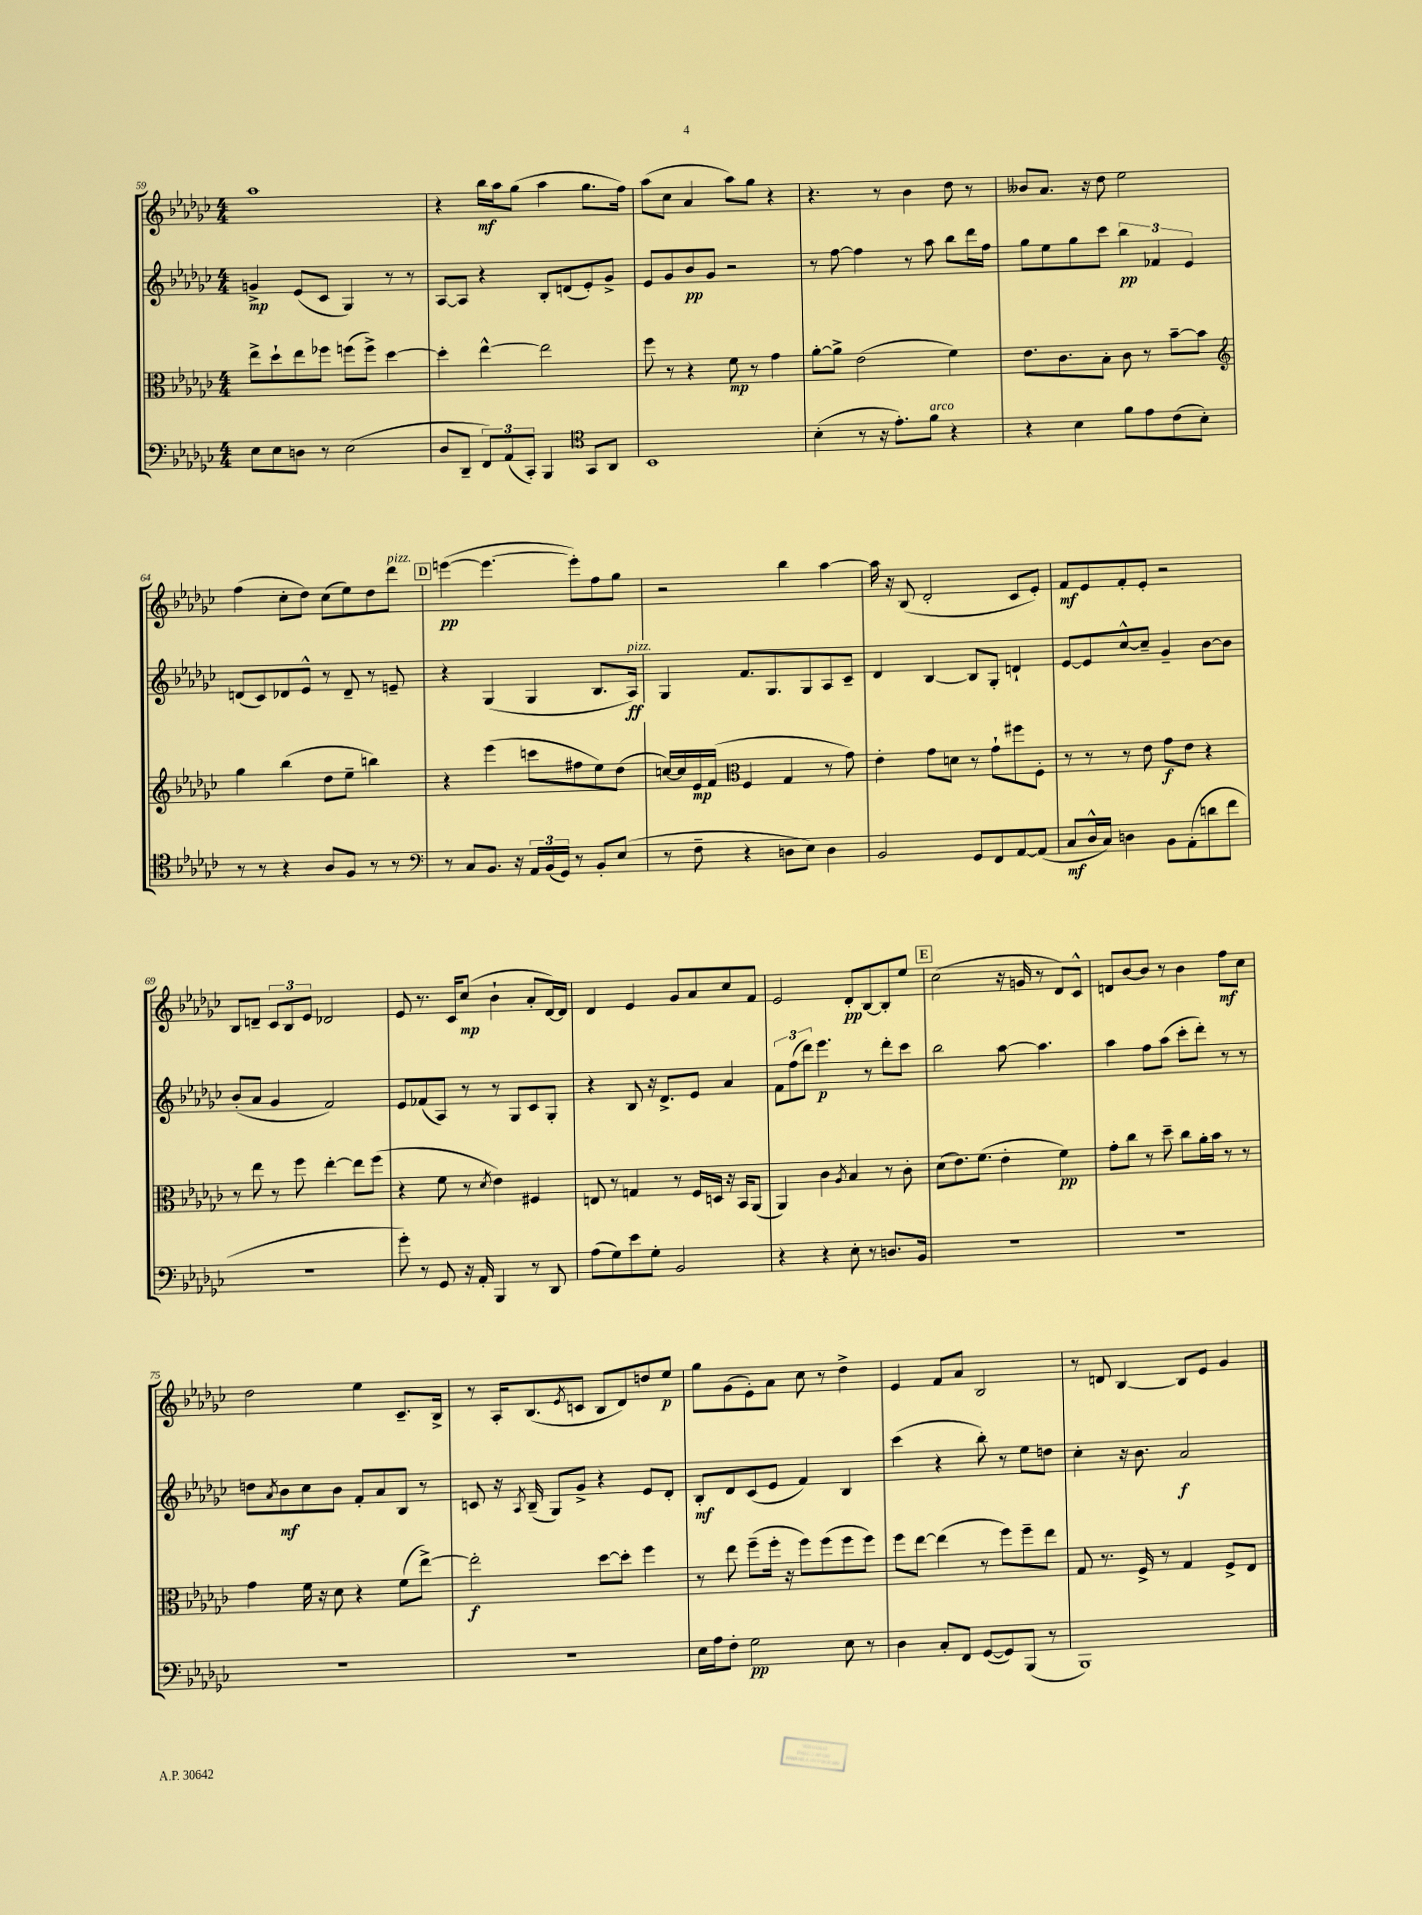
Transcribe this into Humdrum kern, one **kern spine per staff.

**kern	**dynam	**kern	**dynam	**kern	**dynam	**kern	**dynam
*part4	*part4	*part3	*part3	*part2	*part2	*part1	*part1
*staff4	*staff4	*staff3	*staff3	*staff2	*staff2	*staff1	*staff1
*clefF4	*	*clefC3	*	*clefG2	*	*clefG2	*
*k[b-e-a-d-g-c-]	*	*k[b-e-a-d-g-c-]	*	*k[b-e-a-d-g-c-]	*	*k[b-e-a-d-g-c-]	*
*M4/4	*	*M4/4	*	*M4/4	*	*M4/4	*
=59	=59	=59	=59	=59	=59	=59	=59
8E-\L	.	8ee-^\L	.	4gn^/	mp	1aa-	.
8E-\	.	8dd-`\	.	.	.	.	.
8Dn\J	.	8ee-\	.	(8e-/L	.	.	.
8r	.	8ff-X\J	.	8c-/J	.	.	.
(2E-\	.	(8ffn\L	.	4G-/)	.	.	.
.	.	8ff^\J)	.	.	.	.	.
.	.	[4dd-\	.	8r	.	.	.
.	.	.	.	8r	.	.	.
=60	=60	=60	=60	=60	=60	=60	=60
8D-/L	.	4dd-'\]	.	[8A-/L	.	4r	.
8DD-~/J	.	.	.	8A-/J]	.	.	.
12FF/L)	.	[4ee-^^\	.	4r	.	16bb-\LL	mf
.	.	.	.	.	.	16aa-\J	.
(12AA-/	.	.	.	.	.	.	.
.	.	.	.	.	.	(8gg-\J	.
12CC-'/J)	.	.	.	.	.	.	.
4BBB-/	.	2ee-\]	.	8B-'/L	.	4aa-\	.
.	.	.	.	(8dn/	.	.	.
*clefC4	*	*	*	*	*	*	*
8GG-/L	.	.	.	8e-'/)	.	8.gg-\L	.
8AA-/J	.	.	.	8g-^/J	.	.	.
.	.	.	.	.	.	16ff\Jk)	.
=61	=61	=61	=61	=61	=61	=61	=61
1BB-	.	8ff\	.	8e-/L	.	(8aa-\L	.
.	.	8r	.	8g-/	.	8cc-\J	.
.	.	4r	.	8b-/	pp	4a-/	.
.	.	.	.	8g-/J	.	.	.
.	.	8f\	mp	2r	.	8aa-\L)	.
.	.	8r	.	.	.	8gg-\J	.
.	.	4g-\	.	.	.	4r	.
=62	=62	=62	=62	=62	=62	=62	=62
(4B-'\	.	[8a-'\L	.	8r	.	4.r	.
.	.	8a-^\J]	.	[8ff\	.	.	.
8r	.	(2e-\	.	4ff\]	.	.	.
16r	.	.	.	.	.	8r	.
8.e-'\L)	.	.	.	.	.	.	.
.	.	.	.	8r	.	4b-\	.
!LO:TX:a:i:t=arco	!	!	!	!	!	!	!
8f\J	.	.	.	8aa-\	.	.	.
4r	.	4f\)	.	8bb-\L	.	8dd-\	.
.	.	.	.	16ddd-\L	.	8r	.
.	.	.	.	16ff\JJ	.	.	.
=63	=63	=63	=63	=63	=63	=63	=63
4r	.	8.e-\L	.	8gg-\L	.	8b--X/L	.
.	.	.	.	8ee-\	.	8.a-/J	.
.	.	8.c-\	.	.	.	.	.
4B-\	.	.	.	8gg-\	.	.	.
.	.	.	.	.	.	16r	.
.	.	8B-'\J	.	8ccc-\J	.	8dd-\	.
8f\L	.	8c-\	.	6bb-\	pp	2ee-\	.
8e-\	.	8r	.	.	.	.	.
.	.	.	.	6f-X/	.	.	.
(8c-\	.	[8b-~\L	.	.	.	.	.
.	.	.	.	6e-/	.	.	.
8B-'\J)	.	8b-\J]	.	.	.	.	.
!!LO:LB:g=z
=64	=64	=64	=64	=64	=64	=64	=64
*	*	*clefG2	*	*	*	*	*
8r	.	4gg-\	.	(8dn/L	.	(4ff\	.
8r	.	.	.	8c-/)	.	.	.
4r	.	(4bb-\	.	8d-X/	.	8cc-'\L	.
.	.	.	.	8e-^^/J	.	8dd-\J)	.
8A-/L	.	8dd-\L	.	8r	.	(8cc-\L	.
8F/J	.	8ee-~\J	.	8d-~/	.	8ee-\)	.
8r	.	4bbn\)	.	8r	.	8dd-\	.
!	!	!	!	!	!	!LO:TX:a:i:t=pizz.	!
8r	.	.	.	8en~/	.	8ddd-\J	.
!!LO:REH:place=s1:t=D
=65	=65	=65	=65	=65	=65	=65	=65
*clefF4	*	*	*	*	*	*	*
8r	.	4r	.	4r	.	([4eeen\	pp
8C-/L	.	.	.	.	.	.	.
8.BB-/J	.	(4eee-\	.	(4G-/	.	4.eee\_	.
16r	.	.	.	.	.	.	.
24AA-/LL	.	8cccn\L	.	4G-/	.	.	.
(24BB-/	.	.	.	.	.	.	.
24GG-/JJ)	.	.	.	.	.	.	.
8r	.	8ff#X\	.	.	.	8eee'\L])	.
8BB-'/L	.	8ee-\)	.	8.B-/L	.	8ff\	.
(8E-/J	.	(8dd-\J	.	.	.	8gg-\J	.
!	!	!	!	!LO:TX:a:i:t=pizz.	!	!	!
.	.	.	.	16A-/Jk)	ff	.	.
=66	=66	=66	=66	=66	=66	=66	=66
8r	.	[16ccn/LL)	.	4G-/	.	2r	.
.	.	16cc/]	.	.	.	.	.
8F~\	.	16e-/	mp	.	.	.	.
.	.	(16f/JJ	.	.	.	.	.
*	*	*clefC3	*	*	*	*	*
4r	.	4F/	.	8.f/L	.	.	.
.	.	.	.	8.G-/	.	.	.
8Dn\L	.	4G-/	.	.	.	4bb-\	.
8E-\J)	.	.	.	8G-/	.	.	.
4D\	.	8r	.	8A-/	.	[4aa-\	.
.	.	8g-\)	.	8c-~/J	.	.	.
=67	=67	=67	=67	=67	=67	=67	=67
2BB-/	.	4e-'\	.	4d-/	.	16aa-\]	.
.	.	.	.	.	.	16r	.
.	.	.	.	.	.	(8B-/	.
.	.	8g-\L	.	[4B-/	.	2d-'/	.
.	.	8dn\J	.	.	.	.	.
8GG-/L	.	8r	.	8B-/L]	.	.	.
8FF/	.	8g-`\L	.	8G-'/J	.	.	.
[8AA-/	.	8ff#X\	.	4dn`/	.	8c-/L	.
(8AA-/J]	.	8F'\J	.	.	.	8e-'/J)	.
=68	=68	=68	=68	=68	=68	=68	=68
8C-/L	mf	8r	.	[8e-/L	.	8f/L	mf
16D-^^/L	.	8r	.	8e-/]	.	8e-/	.
16C-/JJ)	.	.	.	.	.	.	.
4Dn\	.	8r	.	[8cc-^^/	.	8f'/	.
.	.	8e-\	.	8cc-~/J]	.	8e-'/J	.
8BB-\L	.	8g-\L	f	4g-~/	.	2r	.
(8AA-'\	.	8e-\J	.	.	.	.	.
8dn\	.	4r	.	[8b-\L	.	.	.
8f\J	.	.	.	8b-\J]	.	.	.
!!LO:LB:g=z
=69	=69	=69	=69	=69	=69	=69	=69
1r	.	8r	.	(8b-'/L	.	8B-/L	.
.	.	8ee-\	.	8a-/J	.	8dn~/J	.
.	.	8r	.	4g-/	.	12c-/L	.
.	.	.	.	.	.	12B-/	.
.	.	8ff\	.	.	.	.	.
.	.	.	.	.	.	12e-/J	.
.	.	[4ee-'\	.	2f/)	.	2d-X/	.
.	.	8ee-\L]	.	.	.	.	.
.	.	(8ff\J	.	.	.	.	.
=70	=70	=70	=70	=70	=70	=70	=70
8g-'\)	.	4r	.	8e-/L	.	8e-/	.
8r	.	.	.	(8f-X/	.	8.r	.
8GG-/	.	8f\	.	8A-/J)	.	.	.
.	.	.	.	.	.	16c-/KL	.
16r	.	8r	.	8r	.	(8cc-/J	mp
16AA-'/	.	.	.	.	.	.	.
.	.	8qd-/	.	.	.	.	.
4BBB-/	.	4e-\)	.	8r	.	4b-`\	.
.	.	.	.	8G-/L	.	.	.
8r	.	4F#X/	.	8c-/	.	8a-'/L	.
8DD-/	.	.	.	8G-'/J	.	[16d-/L)	.
.	.	.	.	.	.	16d-/JJ]	.
=71	=71	=71	=71	=71	=71	=71	=71
(8A-\L	.	8En/	.	4r	.	4d-/	.
8G-\)	.	8r	.	.	.	.	.
8e-\	.	4Gn/	.	8B-/	.	4e-/	.
8G-'\J	.	.	.	16r	.	.	.
.	.	.	.	8.d-^/L	.	.	.
2BB-/	.	8r	.	.	.	8g-/L	.
.	.	16F/LL	.	8e-/J	.	8a-/	.
.	.	16Dn/JJ	.	.	.	.	.
.	.	16r	.	4a-/	.	8cc-/	.
.	.	16BB-/KL	.	.	.	.	.
.	.	(8AA-/J	.	.	.	8f/J	.
=72	=72	=72	=72	=72	=72	=72	=72
4r	.	4AA-/)	.	12f\L	.	2e-/	.
.	.	.	.	(12ff\	.	.	.
.	.	.	.	12ddd-\J)	.	.	.
4r	.	4c-\	.	4.eee-\	p	.	.
.	.	8qA-/	.	.	.	.	.
8E-'\	.	4B-/	.	.	.	8d-'/L	pp
8r	.	.	.	8r	.	[8B-/	.
8.Dn/L	.	8r	.	8ddd-'\L	.	8B-'/]	.
.	.	8c-'\	.	8ccc-\J	.	8ee-/J	.
16BB-/Jk	.	.	.	.	.	.	.
!!LO:REH:place=s1:t=E
=73	=73	=73	=73	=73	=73	=73	=73
1r	.	(8d-\L	.	2bb-\	.	(2cc-\	.
.	.	8.e-\)	.	.	.	.	.
.	.	(8.f\J	.	.	.	.	.
.	.	4e-'\	.	[8aa-\	.	16r	.
.	.	.	.	.	.	16gn/	.
.	.	.	.	4.aa-\]	.	8r	.
.	.	4f\)	pp	.	.	8d-/L)	.
.	.	.	.	.	.	8c-^^/J	.
=74	=74	=74	=74	=74	=74	=74	=74
1r	.	8g-'\L	.	4aa-\	.	8dn/L	.
.	.	8cc-\J	.	.	.	[8b-/	.
.	.	8r	.	8ff\L	.	8b-/J]	.
.	.	8dd-~\	.	(8aa-\J	.	8r	.
.	.	8cc-\L	.	8ccc-'\L	.	4b-\	.
.	.	16a-'\L	.	8ddd-'\J)	.	.	.
.	.	16b-\JJ	.	.	.	.	.
.	.	8r	.	8r	.	8ff\L	mf
.	.	8r	.	8r	.	8cc-\J	.
!!LO:LB:g=z
=75	=75	=75	=75	=75	=75	=75	=75
1r	.	4g-\	.	8ddn\L	.	2dd-\	.
.	.	.	.	8qa-/	.	.	.
.	.	.	.	8b-\	mf	.	.
.	.	16f\	.	8cc-\	.	.	.
.	.	16r	.	.	.	.	.
.	.	8d-\	.	8b-\J	.	.	.
.	.	4r	.	8f'/L	.	4ee-\	.
.	.	.	.	8a-/	.	.	.
.	.	(8f\L	.	8B-/J	.	8.c-~/L	.
.	.	[8ee-^\J)	.	8r	.	.	.
.	.	.	.	.	.	16B-^/Jk	.
=76	=76	=76	=76	=76	=76	=76	=76
1r	.	2ee-'\]	f	8cn/	.	8r	.
.	.	.	.	16r	.	16A-'/KL	.
.	.	.	.	8qA-/	.	.	.
.	.	.	.	(16B-~/	.	(8.B-/	.
.	.	.	.	8G-/L)	.	.	.
.	.	.	.	.	.	8qe-/	.
.	.	.	.	8g-^/J	.	8cn/J	.
.	.	[8dd-\L	.	4r	.	8B-/L	.
.	.	8dd-'\J]	.	.	.	8d-/)	.
.	.	4ff\	.	8e-/L	.	8ddn/	.
.	.	.	.	8d-'/J	.	8ee-/J	p
=77	=77	=77	=77	=77	=77	=77	=77
16E-\LL	.	8r	.	8B-'/L	mf	8gg-\L	.
16A-\J	.	.	.	.	.	.	.
8F'\J	.	8ee-\	.	8d-/	.	(8g-\	.
2G-\	pp	(8ff~\L	.	(8c-/	.	8e-'\)	.
.	.	16ff'\Jk	.	8e-/J	.	8a-\J	.
.	.	16r	.	.	.	.	.
.	.	8ff\L)	.	4f/)	.	8cc-\	.
.	.	(8ff\	.	.	.	8r	.
8E-\	.	8ff\	.	4B-/	.	4dd-^\	.
8r	.	8ff\J)	.	.	.	.	.
=78	=78	=78	=78	=78	=78	=78	=78
4D-\	.	8ff\L	.	(4ccc-\	.	4e-/	.
.	.	[8ee-\J	.	.	.	.	.
8C-'/L	.	(4ee-\]	.	4r	.	8f/L	.
8FF/J	.	.	.	.	.	8a-/J	.
([8GG-/L	.	8r	.	8bb-'\)	.	2B-/	.
8GG-/])	.	8ff\L)	.	8r	.	.	.
(8BBB-/J	.	8ff~\	.	8ee-\L	.	.	.
8r	.	8ee-\J	.	8ddn\J	.	.	.
=79	=79	=79	=79	=79	=79	=79	=79
1BBB-)	.	8G-/	.	4cc-'\	.	8r	.
.	.	8.r	.	.	.	8dn/	.
.	.	.	.	16r	.	[4B-/	.
.	.	16F^/	.	8.b-\	.	.	.
.	.	8r	.	.	.	.	.
.	.	4G-/	.	2a-/	f	8B-/L]	.
.	.	.	.	.	.	8e-/J	.
.	.	8F^/L	.	.	.	4g-/	.
.	.	8E-/J	.	.	.	.	.
==	==	==	==	==	==	==	==
*-	*-	*-	*-	*-	*-	*-	*-
